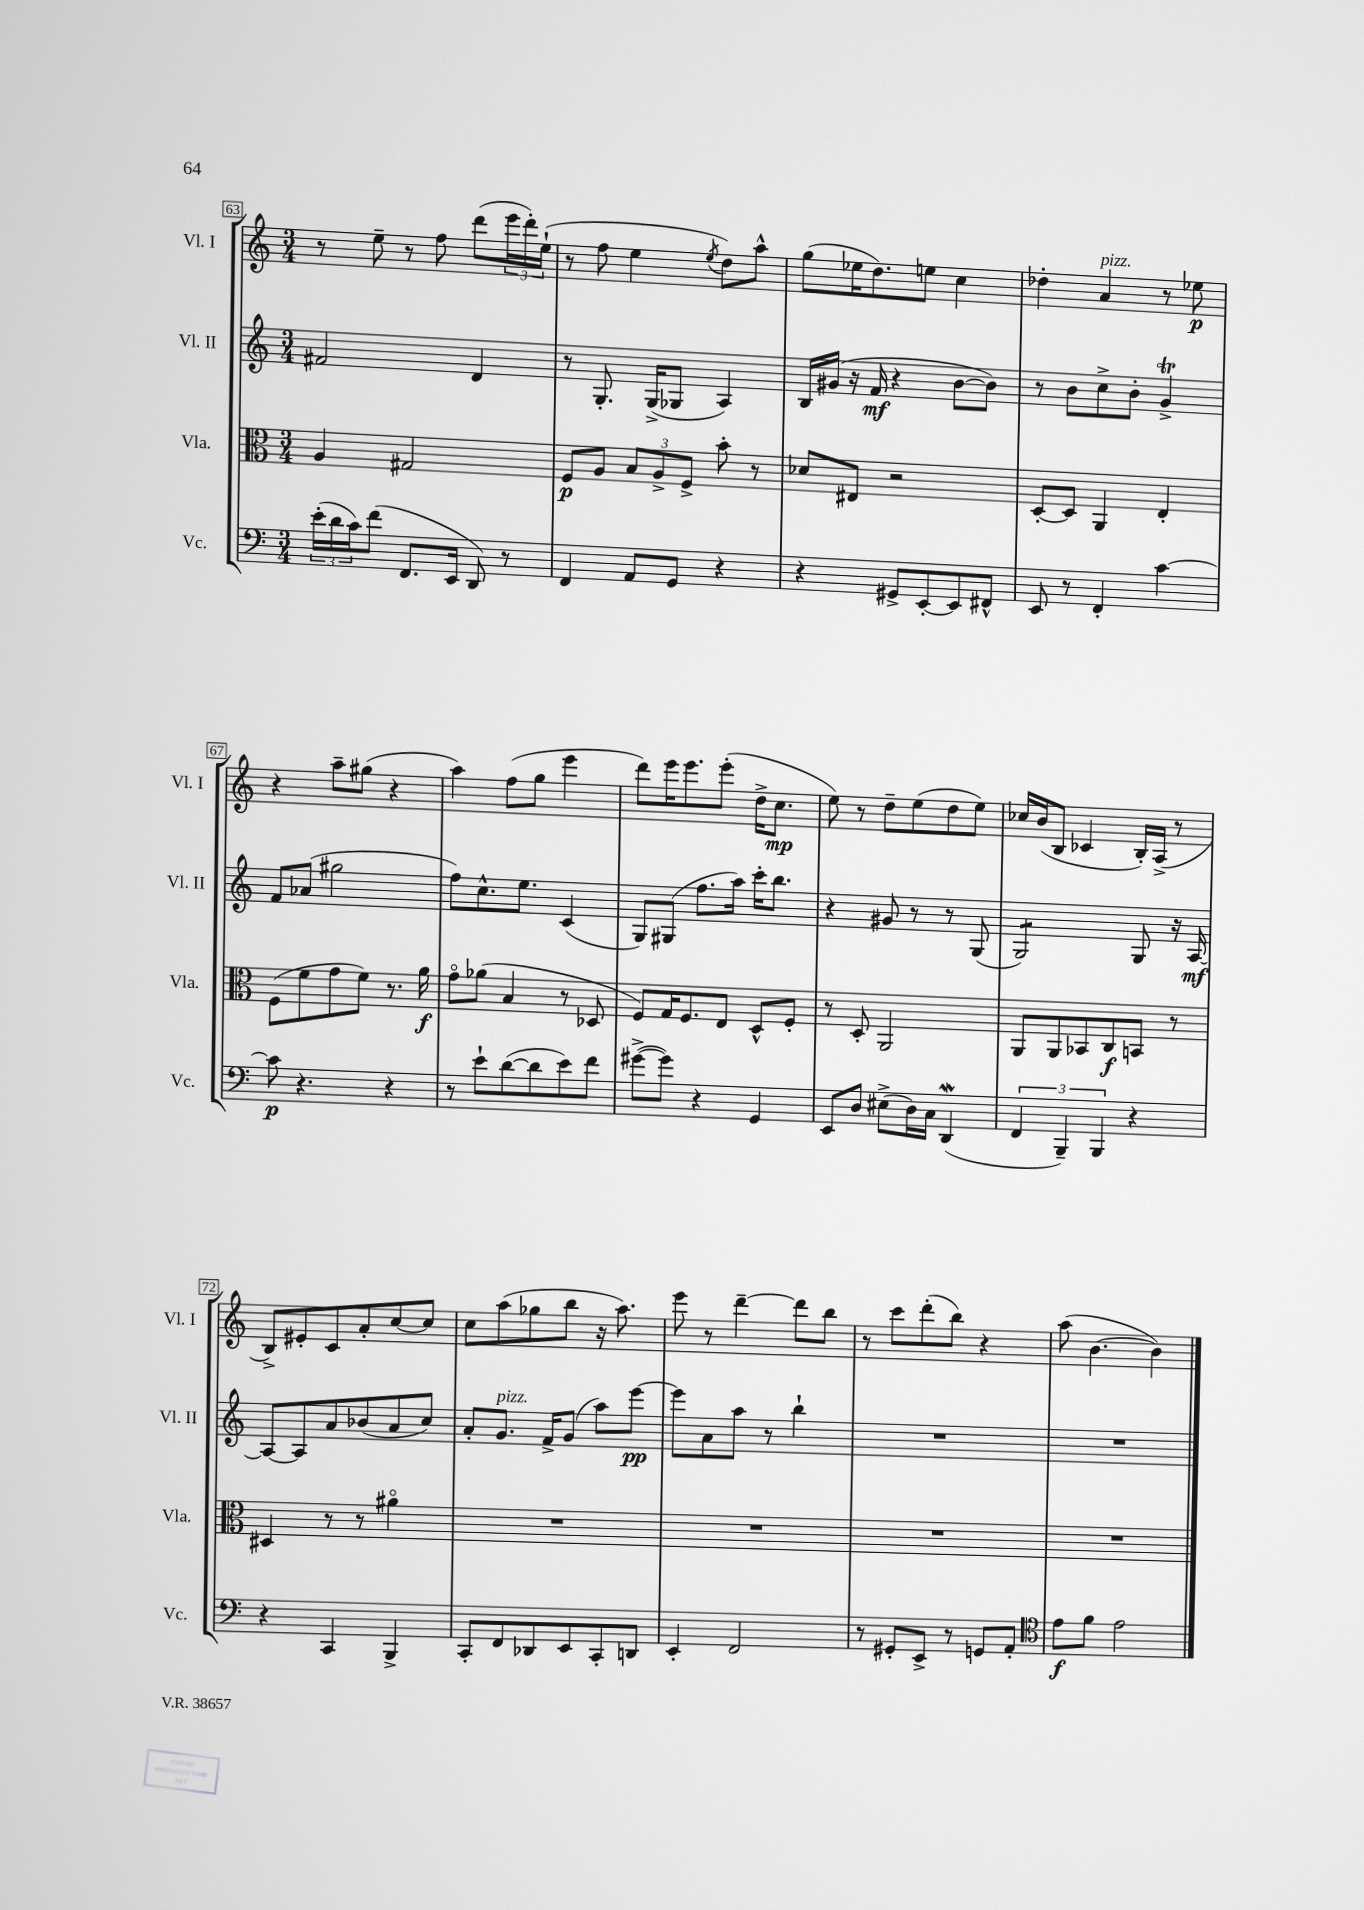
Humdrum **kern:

**kern	**kern	**kern	**kern
*staff4	*staff3	*staff2	*staff1
*clefF4	*clefC3	*clefG2	*clefG2
*k[]	*k[]	*k[]	*k[]
*M3/4	*M3/4	*M3/4	*M3/4
(24e'\LL	4A/	2f#/	8r
24d\	.	.	.
24c\J)	.	.	.
(8f\J	.	.	8ee~\
8.FF/L	2G#/	.	8r
.	.	.	8ff\
16EE/Jk	.	.	.
8DD/)	.	4d/	(8ddd\L
8r	.	.	24eee\L
.	.	.	24ddd'\)
.	.	.	(24ee`\JJ
=	=	=	=
4FF/	8F/L	8r	8r
.	8A/J	8.G'/	8ff\
8AA/L	12B/L	.	4ee\
.	.	(16G^/LK	.
.	12A^/	.	.
8GG/J	.	8G-/J	.
.	12F^/J	.	.
.	.	.	8qee/
4r	8b'\	4A/)	8dd\L)
.	8r	.	8aa^^\J
=	=	=	=
4r	8d-/L	16B/LL	(8gg\L
.	.	(16g#/JJ	.
.	8E#/J	16r	16ee-\K
.	.	16f/	8.dd\)
8GG#^/L	2r	4r	.
[8EE'/	.	.	8ee\J
8EE/]	.	[8b\L	4cc\
8FF#^^/J	.	8b\]J)	.
=	=	=	=
8EE/	[8D'/L	8r	4dd-'\
8r	8D/]J	8b\L	.
4FF'/	4AA/	8cc^\	4a/
.	.	8b'\J	.
[4c\	4E'/	4g^/	8r
.	.	.	8ee-\
=	=	=	=
8c\]	(8F\L	8f/L	4r
4.r	8f\	(8a-/J	.
.	8g\	2gg#\	8aa~\L
.	8f\J)	.	(8gg#\J
4r	8.r	.	4r
.	16a\	.	.
=	=	=	=
8r	8go\L	8ff\L)	4aa\)
8e`\L	(8a-\J	8.cc^^\	.
([8d\	4B/	.	(8ff\L
.	.	8.ee\J	.
8d\]	.	.	8gg\J
8e\)	8r	(4c/	4eee\
8f\J	8D-/	.	.
=	=	=	=
([8g#^\L	8F/L)	8G/L)	8ddd\L)
8g#\]J)	16G/K	(8G#/J	16eee\K
.	8.F/	.	8.eee\
4r	.	8.ff\L	.
.	8E/J	.	(8eee'\J
.	.	16aa\Jk)	.
4GG/	8D^^/L	16ccc'\LK	16dd^\LK
.	.	8.bb\J	8.cc\J
.	8F'/J	.	.
=	=	=	=
8EE/L	8r	4r	8ee\)
8D/J	8D'/	.	8r
(8E#^\L	2AA/	8g#/	8dd~\L
16D\L)	.	8r	(8ee\
16C\JJ	.	.	.
(4DD/	.	8r	8dd\
.	.	(8G/	8ee\J)
=	=	=	=
6FF/	8AA/L	2G/)	16cc-/LL
.	.	.	(16b/J
.	8AA/	.	8B/J
6BBB~/)	.	.	.
.	8BB-/	.	4c-/
6BBB/	.	.	.
.	8C/	.	.
4r	8BB/J	8G/	16B'/LL)
.	.	.	(16A^/JJ
.	8r	16r	8r
.	.	[16A/	.
=	=	=	=
4r	4D#/	8A/_L	8B^/L)
.	.	8A/]	8e#'/
4CC/	8r	8a/	8c/
.	8r	(8b-/	8a'/
4BBB^/	4a#o\	8a/	[8cc/
.	.	8cc/J)	8cc/]J
=	=	=	=
8CC'/L	2.r	8a'/L	8cc\L
8FF/	.	8.g/J	(8aa\
8DD-/	.	.	8gg-\
.	.	16f^/LK	.
8EE/	.	(8g/J	8bb\J
8CC'/	.	8aa\L)	16r
.	.	.	8.aa\)
8DD/J	.	[8eee\J	.
=	=	=	=
4EE'/	2.r	8eee\]L	8eee\
.	.	8a\	8r
2FF/	.	8aa\J	[4ddd~\
.	.	8r	.
.	.	4bb`\	8ddd\]L
.	.	.	8bb\J
=	=	=	=
8r	2.r	2.r	8r
8GG#'/L	.	.	8ccc\L
8EE^/J	.	.	(8ddd'\
8r	.	.	8bb\J)
8GG/L	.	.	4r
8AA'/J	.	.	.
=	=	=	=
*clefC4	*	*	*
8e\L	2.r	2.r	(8aa\
8f\J	.	.	[4.b\
2e\	.	.	.
.	.	.	4b\])
==	==	==	==
*-	*-	*-	*-
